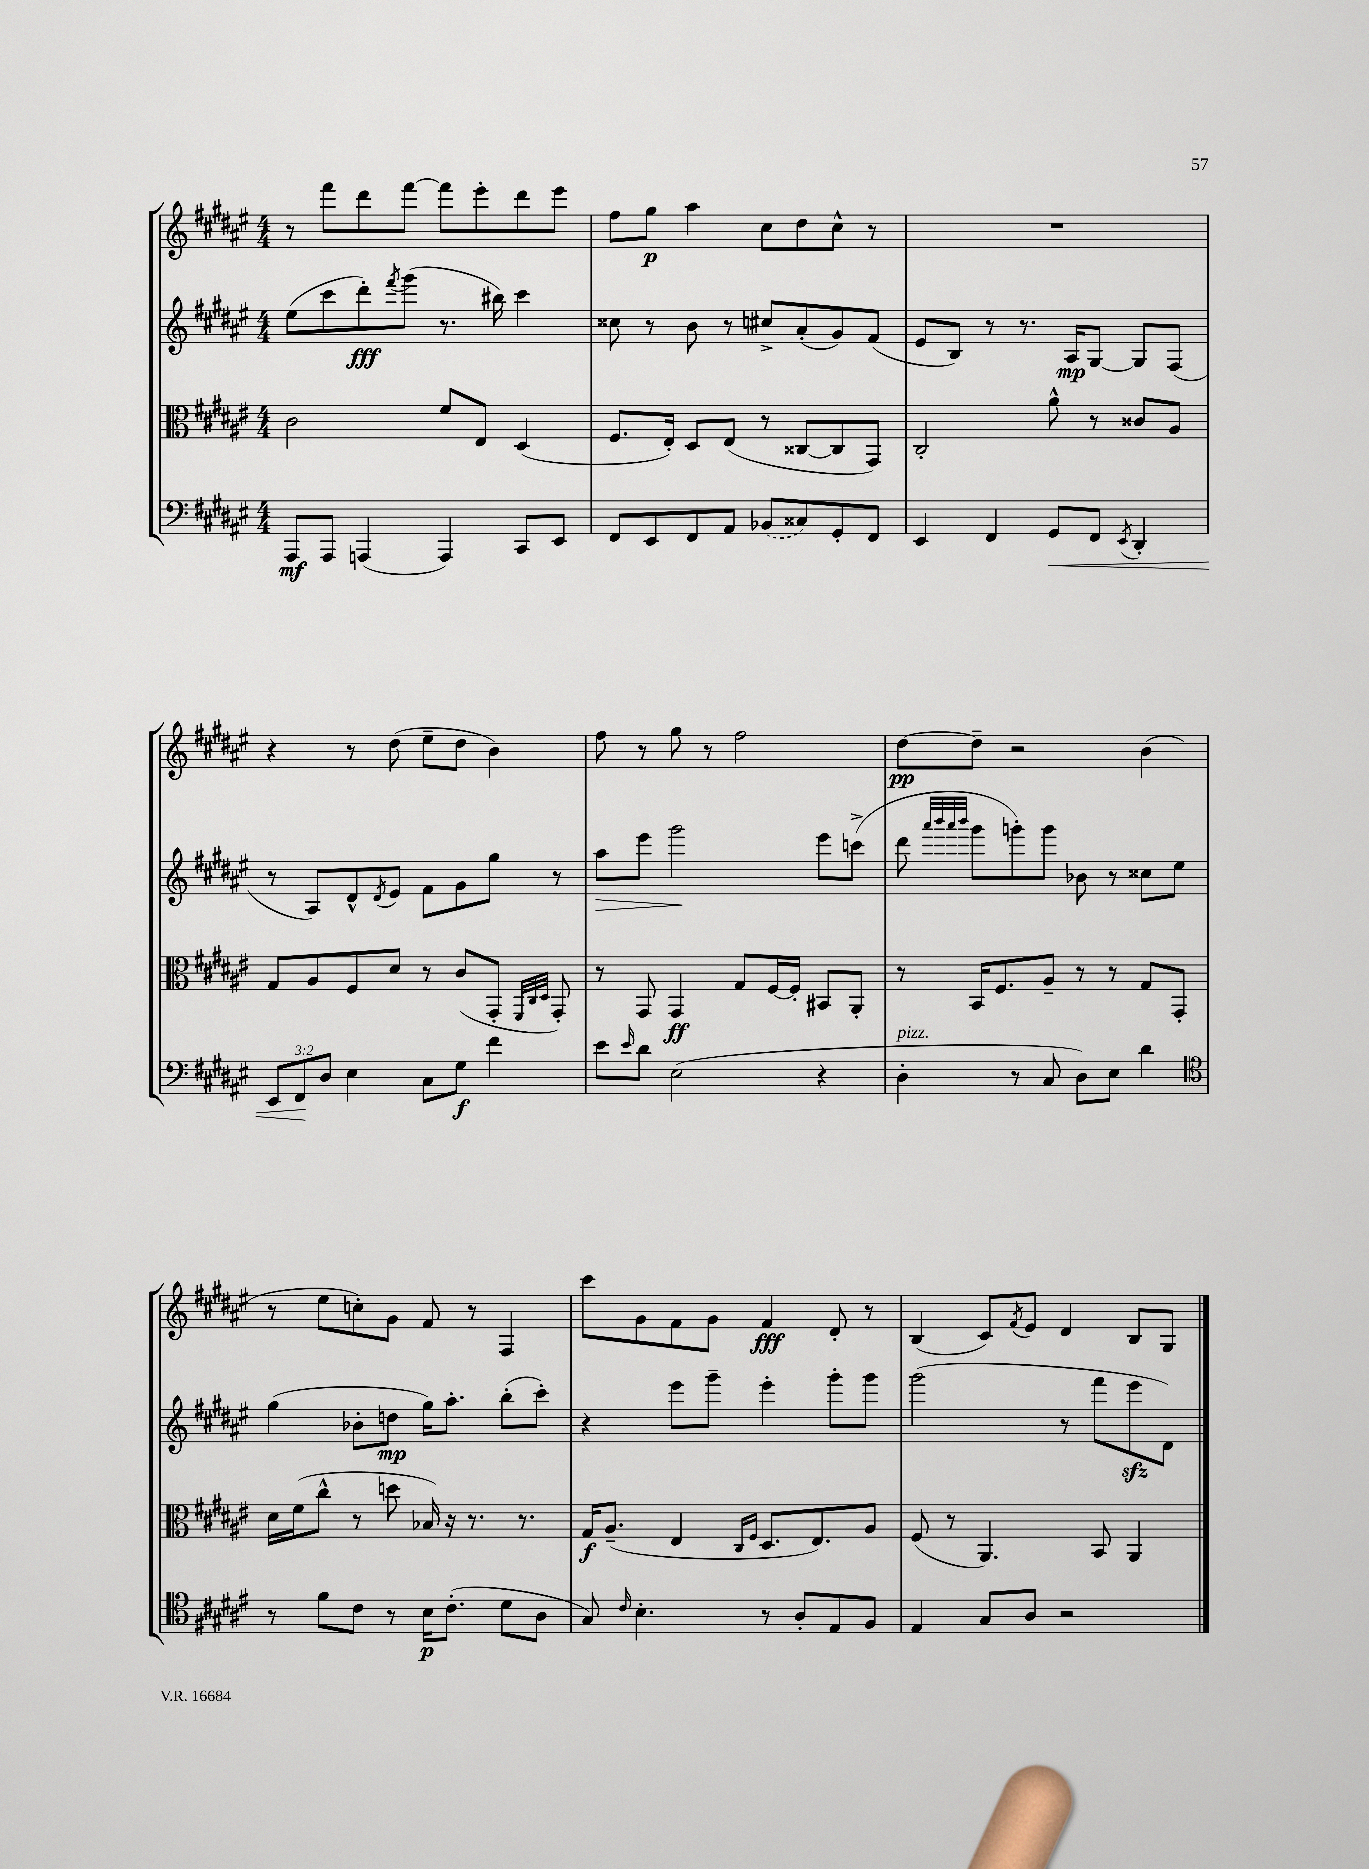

**kern	**kern	**kern	**kern
*staff4	*staff3	*staff2	*staff1
*clefF4	*clefC3	*clefG2	*clefG2
*k[f#c#g#d#a#e#]	*k[f#c#g#d#a#e#]	*k[f#c#g#d#a#e#]	*k[f#c#g#d#a#e#]
*M4/4	*M4/4	*M4/4	*M4/4
8AAA#	2c#	(8ee#	8r
8AAA#	.	8ccc#	8fff#
(4AAA	.	8ddd#')	8ddd#
.	.	8qfff#	.
.	.	(8ggg#	[8fff#
4AAA)	8f#	8.r	8fff#]
.	8E#	.	8eee#'
.	.	16bb#)	.
8CC#	(4D#	4ccc#	8ddd#
8EE#	.	.	8eee#
=	=	=	=
8FF#	8.F#	8cc##	8ff#
8EE#	.	8r	8gg#
.	16E#')	.	.
8FF#	8D#	8b	4aa#
8AA#	(8E#	8r	.
(8BB-	8r	8cc#^	8cc#
8C##)	[8C##	(8a#'	8dd#
8GG#'	8C##]	8g#)	8cc#^^
8FF#	8GG#)	(8f#	8r
=	=	=	=
4EE#	2C#'	8e#	1r
.	.	8B)	.
4FF#	.	8r	.
.	.	8.r	.
8GG#	8a#^^	.	.
.	.	16A#	.
8FF#	8r	[8G#	.
8qEE#	.	.	.
4DD#'	8c##	8G#]	.
.	8A#	(8F#	.
=	=	=	=
12EE#	8G#	8r	4r
12FF#	.	.	.
.	8A#	8A#)	.
12D#	.	.	.
4E#	8F#	8d#^^	8r
.	.	8qd#	.
.	8d#	8e#	(8dd#
8C#	8r	8f#	8ee#~
8G#	(8c#	8g#	8dd#
4f#	8GG#'	8gg#	4b)
.	32qqFF#	.	.
.	32qqC#	.	.
.	32qqD#	.	.
.	8GG#')	8r	.
=	=	=	=
8e#	8r	8aa#	8ff#
16qqe#	.	.	.
8d#	8GG#	8eee#	8r
(2E#	4GG#	2ggg#	8gg#
.	.	.	8r
.	8G#	.	2ff#
.	[16F#	.	.
.	16F#']	.	.
4r	8BB#	8eee#	.
.	8AA#'	(8ccc^	.
=	=	=	=
4D#'	8r	8ddd#	[8dd#
.	.	32qqaaa#	.
.	.	32qqbbb	.
.	.	32qqaaa#	.
.	.	32qqbbb	.
.	16BB	8ggg#	8dd#~]
.	8.F#	.	.
8r	.	8ggg')	2r
8C#	8A#~	8ggg	.
8D#)	8r	8b-	.
8E#	8r	8r	.
4d#	8G#	8cc##	(4b
.	8GG#'	8ee#	.
=	=	=	=
*clefC4	*	*	*
8r	16d#	(4gg#	8r
.	(16f#	.	.
8f#	8cc#^^	.	8ee#
8c#	8r	8b-'	8cc')
8r	8dd	8dd	8g#
16B	16B-)	16gg#)	8f#
(8.c#'	16r	8.aa#'	.
.	8.r	.	8r
8d#	.	(8bb'	4F#
.	8.r	.	.
8A#	.	8ccc#')	.
=	=	=	=
8G#)	16G#	4r	8ccc#
.	(8.A#~	.	.
16qqc#	.	.	.
4.B'	.	.	8g#
.	4E#	8eee#	8f#
.	.	8ggg#~	8g#
.	16qqC#	.	.
.	16qqF#	.	.
8r	8.D#	4eee#'	4f#
8A#'	.	.	.
.	8.E#)	.	.
8E#	.	8ggg#'	8d#'
8F#	8A#	8ggg#	8r
=	=	=	=
4E#	(8F#	(2ggg#	(4B
.	8r	.	.
8G#	4.AA#)	.	8c#)
.	.	.	8qf#
8A#	.	.	8e#
2r	.	8r	4d#
.	8BB	8fff#	.
.	4AA#	8eee#	8B
.	.	8d#)	8G#
==	==	==	==
*-	*-	*-	*-
